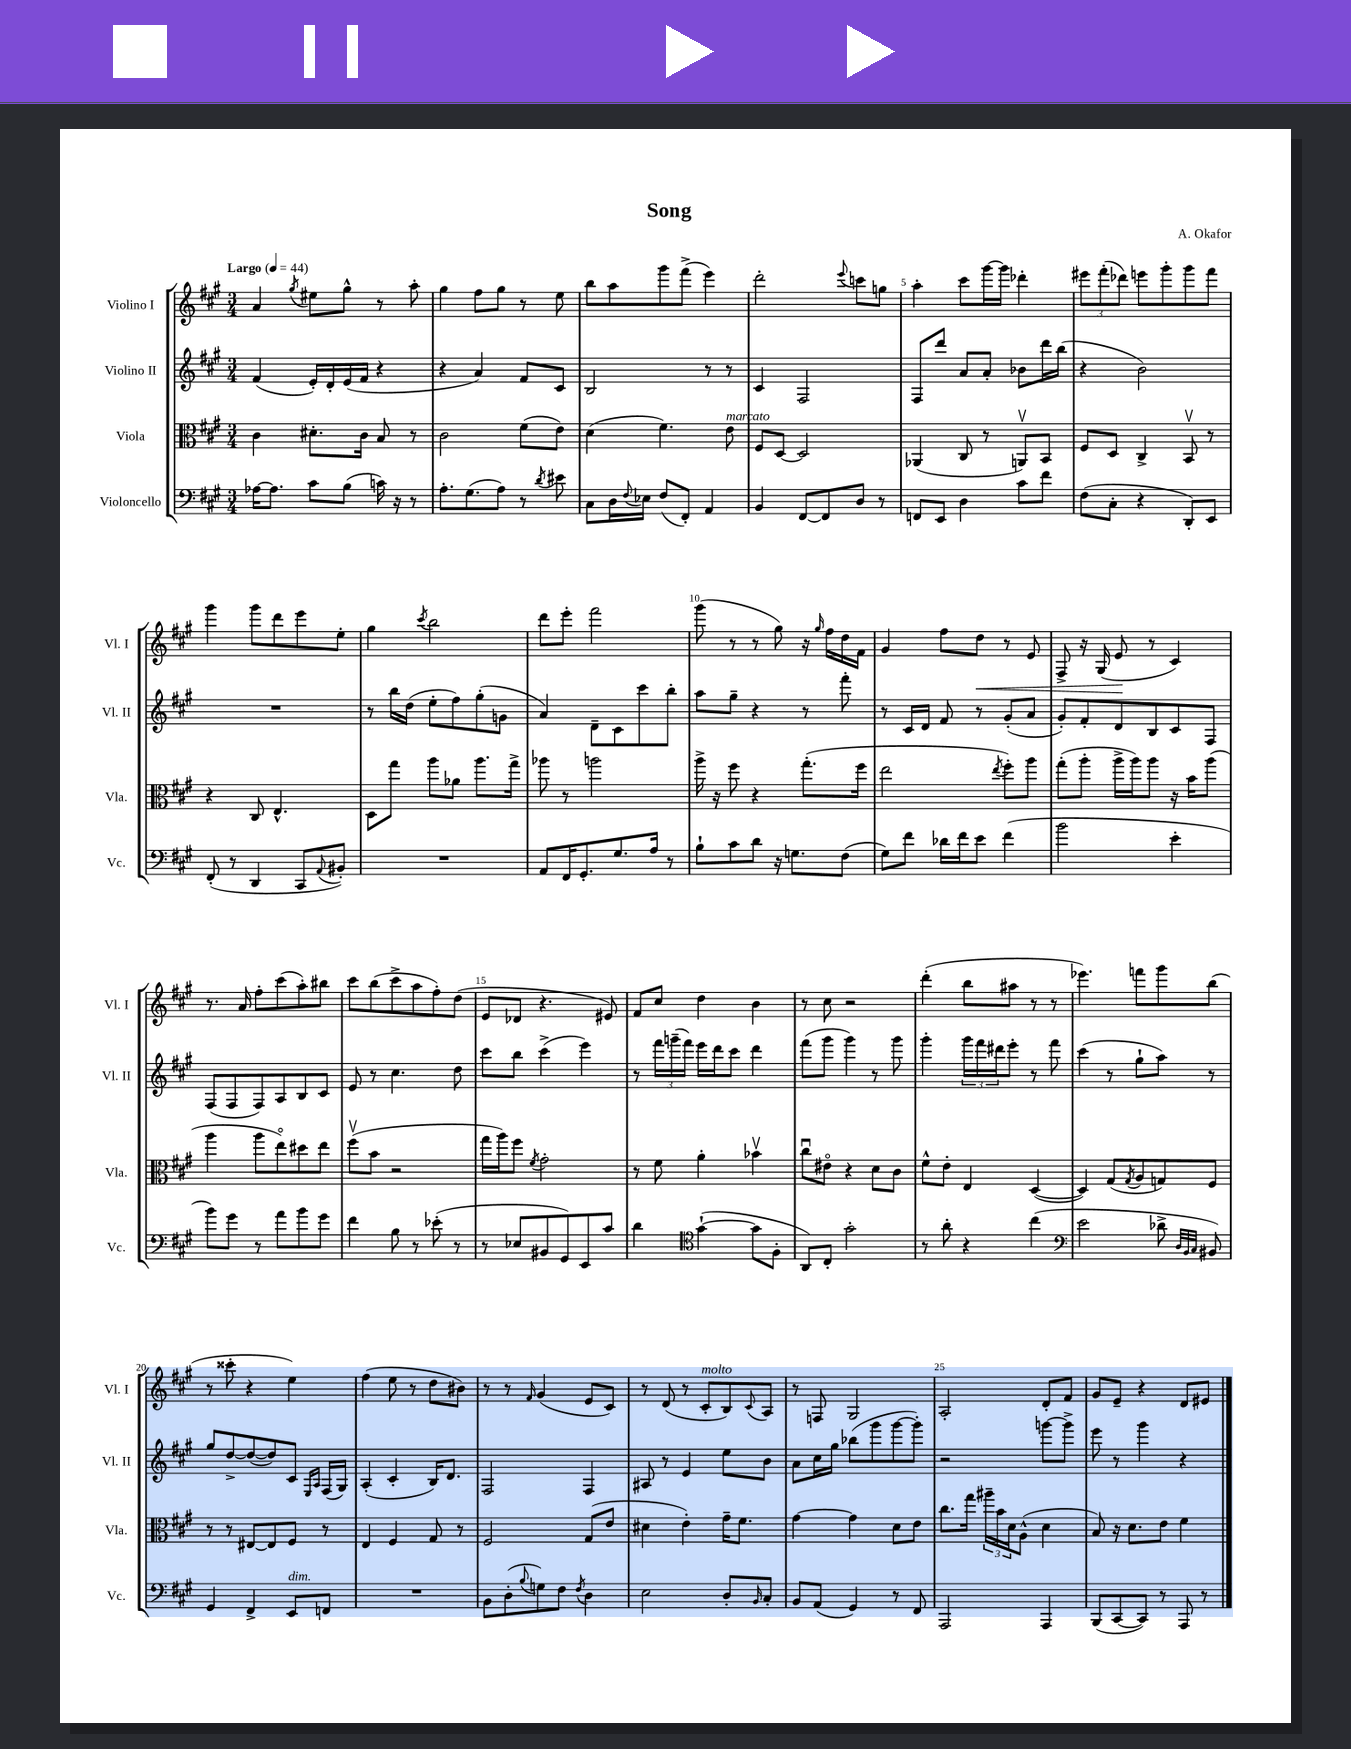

**kern	**kern	**kern	**kern
*staff4	*staff3	*staff2	*staff1
*clefF4	*clefC3	*clefG2	*clefG2
*k[f#c#g#]	*k[f#c#g#]	*k[f#c#g#]	*k[f#c#g#]
*M3/4	*M3/4	*M3/4	*M3/4
*MM44	*MM44	*MM44	*MM44
[16A-	4c#	(4f#	4a
8.A-]	.	.	.
.	.	.	8qgg#
8c#	8.d#'	16e')	8ee#
.	.	16d'	.
(8B	.	(16e	8gg#^^
.	16c#	16f#	.
16c)	8B	4r	8r
16r	.	.	.
8r	8r	.	8aa'
=	=	=	=
8.A'	2c#	4r	4gg#
(8.G#	.	.	.
.	.	4a)	8ff#
8A)	.	.	8gg#
8r	(8f#	8f#	8r
8qd	.	.	.
8e#	8e)	8c#	8ee
=	=	=	=
8C#	(4d	2B	8bb
16D	.	.	8aa
8qqF#	.	.	.
16E-	.	.	.
(8F#	4.f#)	.	8ggg#
8FF#')	.	.	(8fff#^
4AA	.	8r	4eee)
.	8e	8r	.
=	=	=	=
4BB	8F#	4c#	2ddd'
.	[8D	.	.
[8FF#	2D]	2F#	.
8FF#]	.	.	.
.	.	.	8qqeee
8D	.	.	8ccc
8r	.	.	8gg
=	=	=	=
8FF	(4AA-	8F#	4aa'
8EE	.	8ddd	.
4D	8C#	8a	8ccc#
.	8r	8a'	[16ggg#
.	.	.	16ggg#]
8c#	8AAv)	8b-	4ddd-'
8f#	8BB	16ddd	.
.	.	(16bb	.
=	=	=	=
(8F#	8F#	4r	12eee#
.	.	.	(12fff#'
8C#'	8D	.	.
.	.	.	12ddd-)
4r	4C#^	2b)	8eee
.	.	.	8ggg#'
8DD')	8BBv	.	8ggg#
8EE	8r	.	8fff#
=	=	=	=
(8FF#'	4r	2.r	4ggg#
8r	.	.	.
4DD	8C#	.	8ggg#
.	4.E^^	.	8ddd
8CC#	.	.	8eee
8qqAA	.	.	.
8BB#')	.	.	8ee'
=	=	=	=
2.r	8D	8r	4gg#
.	8gg#	16bb	.
.	.	(16dd	.
.	.	.	8qccc#
.	8aa	8ee'	2bb
.	8a-	8ff#)	.
.	8.aa	(8gg#'	.
.	.	8g	.
.	16gg#^	.	.
=	=	=	=
8AA	8aa-	4a)	8ddd
16FF#	8r	.	8eee'
8.GG#'	.	.	.
.	2aa	8d~	2fff#
8.G#	.	8c#	.
.	.	8ccc#	.
16A	.	.	.
8r	.	8bb'	.
=	=	=	=
8B`	16aa^	8aa	(8ggg#
.	16r	.	.
8c#	8ff#	8gg#~	8r
8d	4r	4r	8r
16r	.	.	8gg#)
8.G	.	.	.
.	(8.gg#'	8r	16r
.	.	.	16qqgg#
.	.	.	16ff#
(8F#	.	8fff#'	16dd
.	16ff#	.	16f#
=	=	=	=
8G#)	2ee	8r	4g#
8f#	.	16c#	.
.	.	16d	.
16d-	.	8f#	8ff#
16f#	.	.	.
8e	.	8r	8dd
.	8qee	.	.
(4f#	8ff#')	(8g#'	8r
.	8aa	8a	8e
=	=	=	=
2b	(8gg#'	8g#')	8F#^
.	8aa'	8f#'	16r
.	.	.	(16G#
.	16aa^	8d	8e
.	16aa)	.	.
.	8aa	8B	8r
4e'	16r	8c#	4c#)
.	16b	.	.
.	(8aa	8F#	.
=	=	=	=
8b)	4aa	(8F#	8.r
8g#	.	8F#	.
.	.	.	16a
8r	8aa	8F#)	8ff#'
8a	8eeo)	8A	(8ccc#
8b	8dd#	8B	8aa')
8g#	8ee	8c#	8bb#
=	=	=	=
4f#	(8ff#v	8e	8ccc#
.	8b	8r	(8bb
8B	2r	4.cc#	8ccc#^
8r	.	.	8aa
(8e-'	.	.	8ff#')
8r	.	8dd	(8dd
=	=	=	=
8r	16gg#	8ccc#	8e
.	16aa)	.	.
8E-	8ff#	8bb	8d-
.	8qf#	.	.
8BB#	2g#'	(4ccc#^	4.r
8GG#)	.	.	.
8EE	.	4eee)	.
8c#	.	.	8e#)
=	=	=	=
4d	8r	8r	8f#
.	8f#	24fff#	8cc#
.	.	(24ggg~	.
.	.	24fff#)	.
*clefC4	*	*	*
([4g#`	4a'	16eee	4dd
.	.	16ddd	.
.	.	8ccc#	.
8g#]	4b-v	4ddd	4b
8F#'	.	.	.
=	=	=	=
8AA)	8cc#u	(8fff#	8r
8C#'	8e#o	8ggg#	8cc#
2g#'	4r	4ggg#)	2r
.	8d	8r	.
.	8c#	8ggg#	.
=	=	=	=
8r	8f#^^	4ggg#'	(4ddd'
8a'	8e'	.	.
4r	4E	24ggg#	8bb
.	.	24fff#	.
.	.	24ddd#	.
.	.	8eee'	8aa#
(4cc#	([4D	8r	8r
.	.	8fff#	8r
=	=	=	=
*clefF4	*	*	*
2e	4D])	(4ccc#	4.eee-)
.	(8G#	8r	.
.	8qG#	.	.
.	8A	8gg#`	8fff
8d-^	8G)	8aa)	8ggg#
32qqD	.	.	.
32qqBB	.	.	.
32qqC#	.	.	.
8BB#)	8F#	8r	(8bb
=	=	=	=
4GG#	8r	8gg#	8r
.	8r	[8dd^	8ccc##'
4FF#^	[8E#	(8dd_	4r
.	8E#]	8dd])	.
8EE	8F#	8c#	4ee)
.	.	16qqE	.
.	.	16qqA	.
8FF	8r	(16F#	.
.	.	16G#)	.
=	=	=	=
2.r	4E	(4A'	(4ff#
.	4F#	4c#'	8ee
.	.	.	8r
.	8G#	16B)	8dd
.	.	8.d	.
.	8r	.	8b#)
=	=	=	=
8BB	2F#	2F#	8r
(8D'	.	.	8r
8qqB	.	.	16qqf#
8G)	.	.	(4g#
8F#	.	.	.
8qF#	.	.	.
4D	(8G#	4F#	8e
.	8e	.	8c#)
=	=	=	=
2E	4d#	8A#	8r
.	.	8r	(8d
.	4e')	4e	8r
.	.	.	8c#'
8D'	16g#~	8ee	8B)
.	8.f#	.	.
16qqBB	.	.	8qqc#
8C#'	.	8b	8A
=	=	=	=
8BB	[4g#	8a	8r
(8AA	.	16cc#	8F
.	.	16gg#	.
4GG#)	4g#]	(8bb-	2G#
.	.	8ggg#	.
8r	8d	[8ggg#	.
8FF#	8e	8ggg#'])	.
=	=	=	=
2AAA	8.cc#	2r	2A'
.	16gg#	.	.
.	24aa#~	.	.
.	24b	.	.
.	24d	.	.
.	(8A^^	.	.
4AAA	4d	[8ggg	8d'
.	.	8ggg^]	8f#
=	=	=	=
(8BBB	8B)	8eee	8g#
[8CC#	16r	8r	8e~
.	8.d	.	.
8CC#])	.	4ggg#	4r
8r	8e	.	.
8AAA	4f#	4r	8d
8r	.	.	8e#
==	==	==	==
*-	*-	*-	*-
